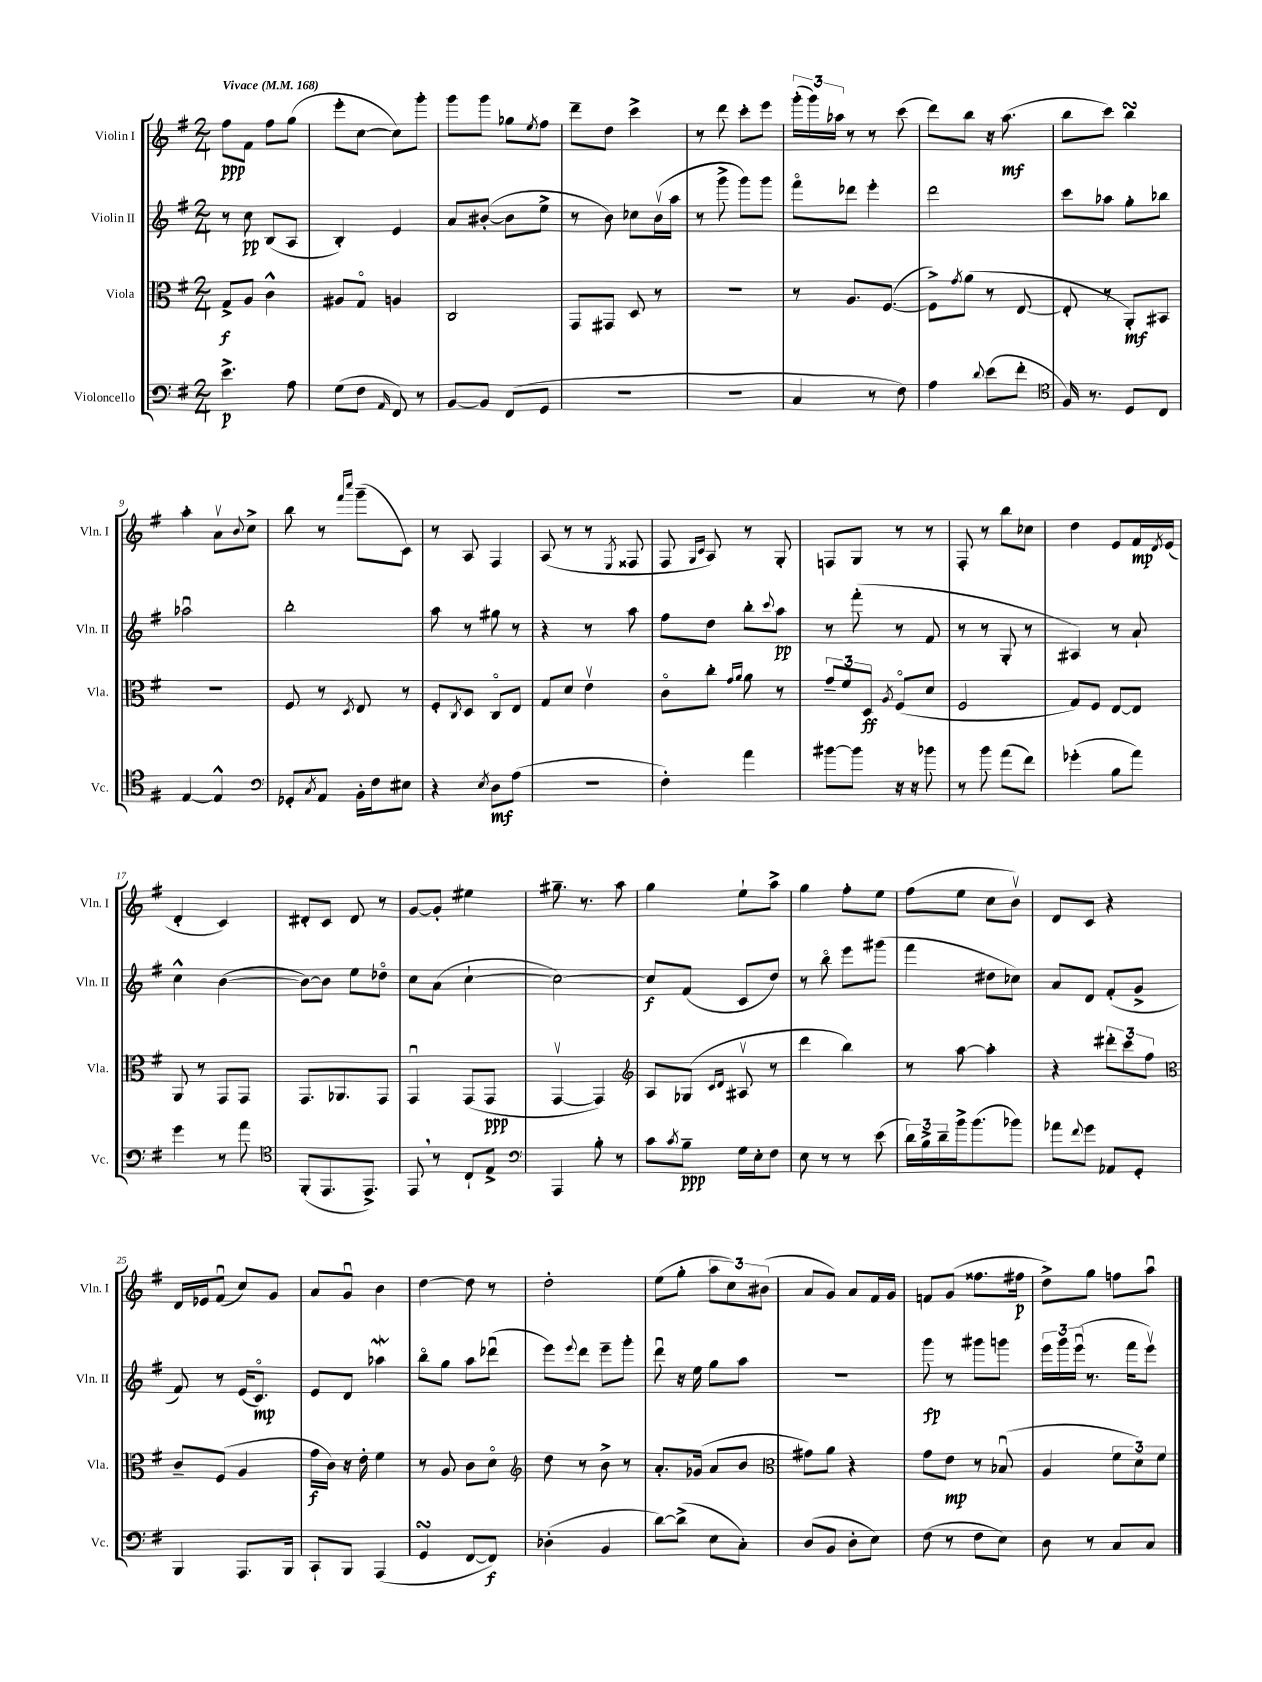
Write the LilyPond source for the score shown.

<<
\new StaffGroup <<
\new Staff = "s0" \with { instrumentName = "Violin I" shortInstrumentName = "Vln. I" } {
    \clef treble \key g \major \numericTimeSignature \time 2/4 \tempo "Vivace" 4 = 168
    fis''8\ppp fis'8 fis''8 g''8( |
    e'''8-. c''8~ c''8) g'''8-. |
    g'''8 g'''8 ges''8 \acciaccatura { e''8 } fis''8 |
    d'''8-- d''8 c'''4-> |
    r8 d'''8 c'''8-. e'''8 |
    \tuplet 3/2 { g'''16-.( g'''16) aes''16 } r8 r8 c'''8( |
    d'''8) b''8 r16 a''8.\mf( |
    b''8 c'''8) b''4\turn |
    a''4-. a'8\upbow \appoggiatura { b'8 } c''8-> |
    b''8 r8 \grace { fis'''16 c''''16 } g'''8--( c'8) |
    r8 a8 fis4 |
    a8( r8 r8 \acciaccatura { e8 } fisis8 |
    fis8 \grace { g16 c'16 } a8) r8 g8-. |
    f8 g8 r8 r8 |
    fis8-. r8 b''8 ces''8 |
    d''4 e'8 fis'16\mp \acciaccatura { d'8 } e'16( |
    d'4-. c'4) |
    dis'8-. c'8 dis'8 r8 |
    g'8~ g'8-. eis''4 |
    gis''8.-- r8. a''8 |
    g''4 e''8-! a''8-> |
    g''4 fis''8-. e''8 |
    fis''8( e''8 c''8 b'8\upbow) |
    d'8 c'8 r4 |
    d'16 ees'16 fis'8\downbow( c''8) g'8 |
    a'8 g'8\downbow b'4 |
    d''4~ d''8 r8 |
    d''2-. |
    e''8( g''8-. \tuplet 3/2 { a''8 c''8) bis'8( } |
    a'8 g'8) a'8 fis'16 g'16 |
    f'8 g'8( fisis''8. fis''16\p |
    d''8->) g''8 f''8 a''8\downbow \bar "|." |
}
\new Staff = "s1" \with { instrumentName = "Violin II" shortInstrumentName = "Vln. II" } {
    \clef treble \key g \major \numericTimeSignature \time 2/4
    r8 c''8\pp b8( a8 |
    b4-.) e'4 |
    a'8 bis'8~-.( bis'8 e''8-> |
    r8 b'8) ces''8 b'16\upbow( a''16 |
    r8 g'''8-> g'''8) g'''8 |
    fis'''8\flageolet des'''8 e'''4-. |
    d'''2 |
    c'''8 aes''8 g''8-. bes''8 |
    aes''2\downbow |
    b''2-. |
    a''8 r8 gis''8 r8 |
    r4 r8 a''8 |
    fis''8 d''8 b''8-. \appoggiatura { c'''8 } a''8\pp |
    r8 fis'''8-.( r8 fis'8 |
    r8 r8 g8-. r8 |
    ais4) r8 a'8-! |
    c''4-^ b'4~( |
    b'8~) b'8 e''8 des''8\flageolet |
    c''8 a'8( c''4~-! |
    c''2~) |
    c''8\f fis'8( c'8 d''8) |
    r8 b''8\flageolet e'''8 gis'''8( |
    fis'''4 dis''8 ces''8) |
    a'8 d'8 fis'8-.( g'8-> |
    fis'8) r8 e'16( c'8.\flageolet\mp) |
    e'8 d'8 aes''4\mordent |
    b''8\flageolet g''8 a''8 des'''8\downbow( |
    e'''8) \appoggiatura { e'''8 } d'''8 e'''8-- g'''8-. |
    d'''8\downbow r16 e''16 g''8 a''8 |
    R2 |
    g'''8\fp r8 gis'''8 g'''8 |
    \tuplet 3/2 { e'''16 g'''16 e'''16\downbow( } r8. fis'''16 e'''8\upbow) \bar "|." |
}
\new Staff = "s2" \with { instrumentName = "Viola" shortInstrumentName = "Vla." } {
    \clef alto \key g \major \numericTimeSignature \time 2/4
    g8->\f a8 c'4-^ |
    ais8 g8\flageolet a4 |
    c2 |
    g,8 gis,8 d8 r8 |
    R2 |
    r8 a8. fis8.~( |
    fis8->) \acciaccatura { g'8 } a'8( r8 e8~ |
    e8-. r8 a,8-.\mf) bis,8 |
    R2 |
    fis8 r8 \acciaccatura { d8 } e8 r8 |
    fis8-. \acciaccatura { c8 } d8 c8\flageolet e8 |
    g8 d'8 e'4\upbow |
    c'8\flageolet c''8-. \grace { g'16 a'16 } a'8 r8 |
    \tuplet 3/2 { g'8-- fis'8 d8\ff } \acciaccatura { a8 } fis8\flageolet( d'8 |
    fis2 |
    g8) fis8 e8~ e8 |
    a,8 r8 g,8 g,8 |
    g,8. aes,8. g,8 |
    g,4\downbow g,8( g,8\ppp |
    g,4~\upbow g,4) |
    \clef treble a8 ges8( \grace { c'16 d'16 } ais8\upbow r8 |
    d'''4 b''4) |
    r8 a''8~ a''4-. |
    r4 \tuplet 3/2 { dis'''8-. c'''8 fis''8 } |
    \clef alto c'8-- fis8( a4 |
    g'16\f c'16) r16 e'16-. fis'4 |
    r8 a8 c'8 d'8\flageolet |
    \clef treble d''8 r8 b'8-> r8 |
    a'8.-. ges'16( a'8 b'8 |
    \clef alto gis'8) a'8 r4 |
    g'8 e'8\mp r8 bes8\downbow( |
    a4 \tuplet 3/2 { fis'8 d'8) fis'8 } \bar "|." |
}
\new Staff = "s3" \with { instrumentName = "Violoncello" shortInstrumentName = "Vc." } {
    \clef bass \key g \major \numericTimeSignature \time 2/4
    e'4.->\p a8 |
    g8( fis8 \grace { a,16 } fis,8) r8 |
    b,8~ b,8 fis,8( g,8 |
    R2 |
    r2 |
    c4 r8 fis8) |
    a4 \appoggiatura { d'8 } e'8( fis'8-. |
    \clef tenor fis16) r8. d8 c8 |
    e4~ e4-^ |
    \clef bass ges,8-. \acciaccatura { c8 } a,8 b,16-. fis16 eis8 |
    r4 \acciaccatura { e8 } d8\mf a8( |
    r2 |
    fis4-.) a'4 |
    bis'8~ bis'8 r16 r16 bes'8 |
    r8 b'8 a'8( fis'8) |
    ges'4-.( b8 a'8) |
    g'4 r8 a'8 |
    \clef tenor fis,8-.( e,8. e,8.->) |
    e,8 \breathe r8 c8-! e8-> |
    \clef bass a,,4 b8-. r8 |
    c'8 \acciaccatura { c'8 } b8--\ppp g16 e16-. fis8 |
    e8 r8 r8 e'8( |
    \tuplet 3/2 { d'16) b16-> d'16-- } b'16-> b'8.( bes'8) |
    aes'8 \appoggiatura { fis'8 } g'8 aes,8 g,8-. |
    b,,4 a,,8. b,,16 |
    c,8-! b,,8 a,,4( |
    g,4\turn fis,8~ fis,8\f) |
    des4-.( b,4 |
    d'8~) d'8->( e8 c8-.) |
    d8( b,8 d8-. e8) |
    fis8( r8 fis8 e8) |
    d8 r8 c8 c8 \bar "|." |
}
>>
>>
